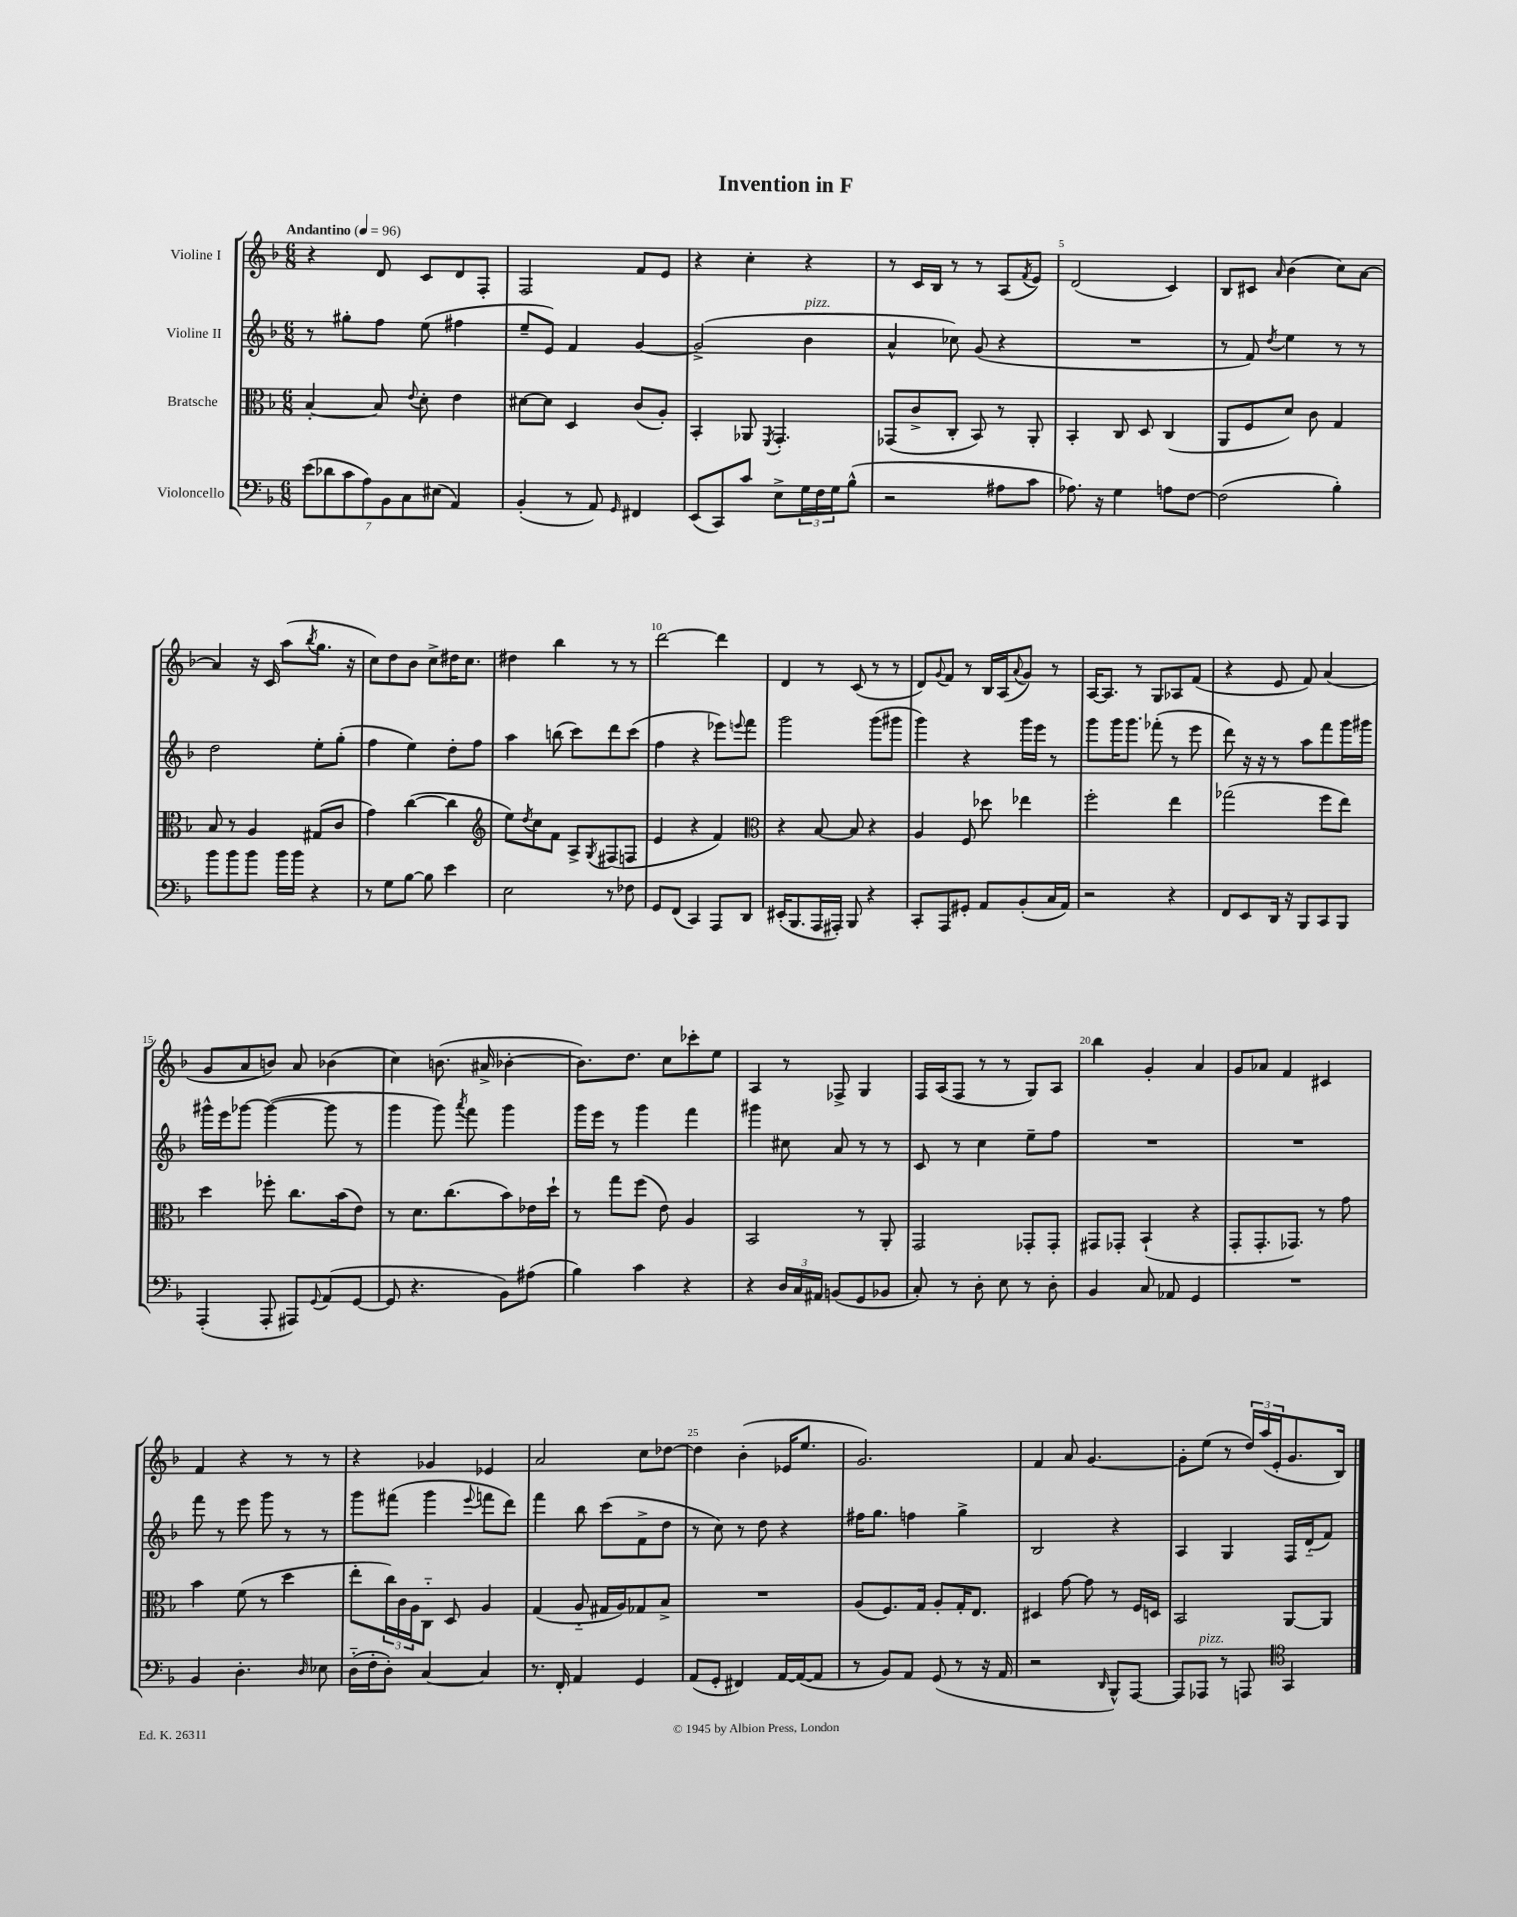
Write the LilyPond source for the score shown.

\header { title = "Invention in F" }
<<
\new StaffGroup <<
\new Staff = "s0" \with { instrumentName = "Violine I" } {
    \clef treble \key f \major \numericTimeSignature \time 6/8 \tempo "Andantino" 4 = 96
    r4 d'8 c'8 d'8 f8-. |
    f2 f'8 e'8 |
    r4 c''4-. r4 |
    r8 c'16 bes16 r8 r8 a8( \acciaccatura { f'8 } e'8) |
    d'2( c'4) |
    bes8 cis'8 \grace { a'16 } bes'4( c''8) a'8~ |
    a'4 r16 c'16 a''8( \acciaccatura { bes''8 } g''8. r16 |
    c''8) d''8 bes'8 c''8-> dis''16 c''8. |
    dis''4 bes''4 r8 r8 |
    d'''2~ d'''4 |
    d'4 r8 c'8( r8 r8 |
    d'8) \appoggiatura { g'8 } f'8 r8 bes16 a16( \appoggiatura { a'8 } g'8) r8 |
    a16~ a8. r8 g8 aes8 f'8( |
    r4 e'8 f'8) a'4( |
    g'8 a'8 b'8) a'8 bes'4( |
    c''4) b'8.( ais'16-> bes'4~-. |
    bes'8.) d''8. c''8 ces'''8-. e''8 |
    a4 r8 fes8-> g4 |
    f16 a16( f8 r8 r8 g8) a8 |
    bes''4 g'4-. a'4 |
    g'8 aes'8 f'4 cis'4 |
    f'4 r4 r8 r8 |
    r4 ges'4 ees'4 |
    a'2 c''8 des''8~ |
    des''4 bes'4-.( ees'16 e''8. |
    g'2.) |
    f'4 a'8 g'4.~ |
    g'8-. e''8( r8 \tuplet 3/2 { d''16) a''16( e'16-. } g'8. bes16) \bar "|." |
}
\new Staff = "s1" \with { instrumentName = "Violine II" } {
    \clef treble \key f \major \numericTimeSignature \time 6/8
    r8 gis''8-. f''8 e''8( fis''4 |
    e''8-- e'8) f'4 g'4~ |
    g'2->( bes'4^\markup { \italic "pizz." } |
    a'4-^ ces''8) g'8( r4 |
    R2. |
    r8 f'8) \acciaccatura { d''8 } e''4 r8 r8 |
    d''2 e''8-. g''8-.( |
    f''4 e''4) d''8-. f''8 |
    a''4 b''8( c'''8) d'''8 c'''8( |
    f''4 r4 ees'''8) \appoggiatura { e'''8 } f'''8 |
    g'''2 g'''8( gis'''8 |
    g'''4) r4 g'''16 e'''16 r8 |
    g'''8 g'''16 g'''8. fes'''8-.( r8 e'''8 |
    d'''8) r16 r16 r8 a''8 f'''8 g'''16 gis'''16 |
    gis'''16-^ e'''16 ges'''8~ ges'''4~( ges'''8 r8 |
    g'''4 g'''8) \acciaccatura { a'''8 } f'''8 g'''4 |
    g'''16 e'''16 r8 g'''4 f'''4 |
    gis'''4 cis''8 a'8 r8 r8 |
    c'8 r8 c''4 e''8-- f''8 |
    R2. |
    R2. |
    f'''8 r8 e'''8 g'''8 r8 r8 |
    g'''8 fis'''8( g'''4 \appoggiatura { e'''8 } f'''8 d'''8) |
    f'''4 bes''8 c'''8( f'8-> d''8 |
    r8 c''8) r8 d''8 r4 |
    fis''16 g''8. f''4 g''4-> |
    bes2 r4 |
    a4 g4 f16 d'16-_( f'8) \bar "|." |
}
\new Staff = "s2" \with { instrumentName = "Bratsche" } {
    \clef alto \key f \major \numericTimeSignature \time 6/8
    bes4~-. bes8 \appoggiatura { e'8 } d'8-. e'4 |
    dis'8~ dis'8 d4 c'8( a8-.) |
    bes,4-. aes,8 \acciaccatura { f,8 } g,4.-. |
    ges,8( c'8-> c8-. bes,8) r8 a,8-. |
    bes,4-. c8 d8 c4( |
    a,8 f8 d'8) c'8 g4 |
    bes8 r8 a4 gis8( c'8 |
    g'4) c''4~( c''4 |
    \clef treble e''8) \acciaccatura { d''8 } c''8 f'8 a8-> \acciaccatura { g8 } fis8( f8 |
    e'4 r4 f'4) |
    \clef alto r4 bes8~ bes8 r4 |
    a4 f8 des''8 ees''4 |
    f''2-. e''4 |
    ges''2( f''8 e''8) |
    d''4 fes''8-. c''8. bes'16( e'8) |
    r8 d'8. c''8.( bes'8) ees'16 d''16-! |
    r8 g''8 f''8( e'8) a4 |
    bes,2 r8 a,8-. |
    g,2 ges,8-. ges,8-. |
    gis,8 ges,8-. bes,4-!( r4 |
    g,8-. g,8.-. ges,8.) r8 g'8 |
    bes'4 f'8( r8 d''4 |
    e''8-. \tuplet 3/2 { c''16) c'16 a16 } c8-_ d8 a4 |
    g4( a8-_ gis16 a16) ges8 bes8-> |
    R2. |
    a8( f8.) g16 a8-. g16-. e8. |
    dis4 g'8~ g'8 r8 f16 d16 |
    bes,2 a,8~ a,8 \bar "|." |
}
\new Staff = "s3" \with { instrumentName = "Violoncello" } {
    \clef bass \key f \major \numericTimeSignature \time 6/8
    \tuplet 7/4 { e'8( des'8 c'8 a8) bes,8 c8 eis8( } a,4) |
    bes,4-.( r8 a,8) \grace { g,16 } fis,4 |
    e,8( c,8) c'8 e8-> \tuplet 3/2 { g16 f16 g16 } bes8-^( |
    r2 ais8 c'8 |
    aes8.) r16 g4 a8 f8~ |
    f2( bes4-.) |
    bes'8 bes'8 bes'8 bes'16 bes'16 r4 |
    r8 g8 bes8~ bes8 e'4 |
    e2 r8 fes8 |
    g,8 f,8( c,4) a,,8 d,8 |
    eis,16-.( bes,,8. a,,16 ais,,16-.) bes,,8 r4 |
    c,8-. a,,8 gis,8-. a,8 bes,8-.( c16 a,16) |
    r2 r4 |
    f,8 e,8 d,16 r16 bes,,8 c,8 bes,,8 |
    a,,4-.( a,,8-. ais,,8) \appoggiatura { g,8 } a,8( g,8~ |
    g,8 r4. bes,8) ais8( |
    bes4) c'4 r4 |
    r4 \tuplet 3/2 { d16 c16 ais,16 } b,8( g,8 bes,8 |
    c8-.) r8 d8-. e8 r8 d8-. |
    bes,4 c8 aes,8 g,4 |
    R2. |
    bes,4 d4.-. \grace { d16 } ees8 |
    d16-_( f16-. d8-.) c4~ c4 |
    r8. f,16-. a,4 g,4 |
    a,8( g,8-. fis,4) a,16~ a,16~( a,8 |
    r8 bes,8) a,8 g,8( r8 r16 a,16 |
    r2 \grace { d,16 } bes,,8-^) a,,8~ |
    a,,8 aes,,8^\markup { \italic "pizz." } r8 a,,8 \clef tenor g,4 \bar "|." |
}
>>
>>
\layout { \context { \Score \override BarNumber.break-visibility = ##(#f #t #t) barNumberVisibility = #(every-nth-bar-number-visible 5) } }
